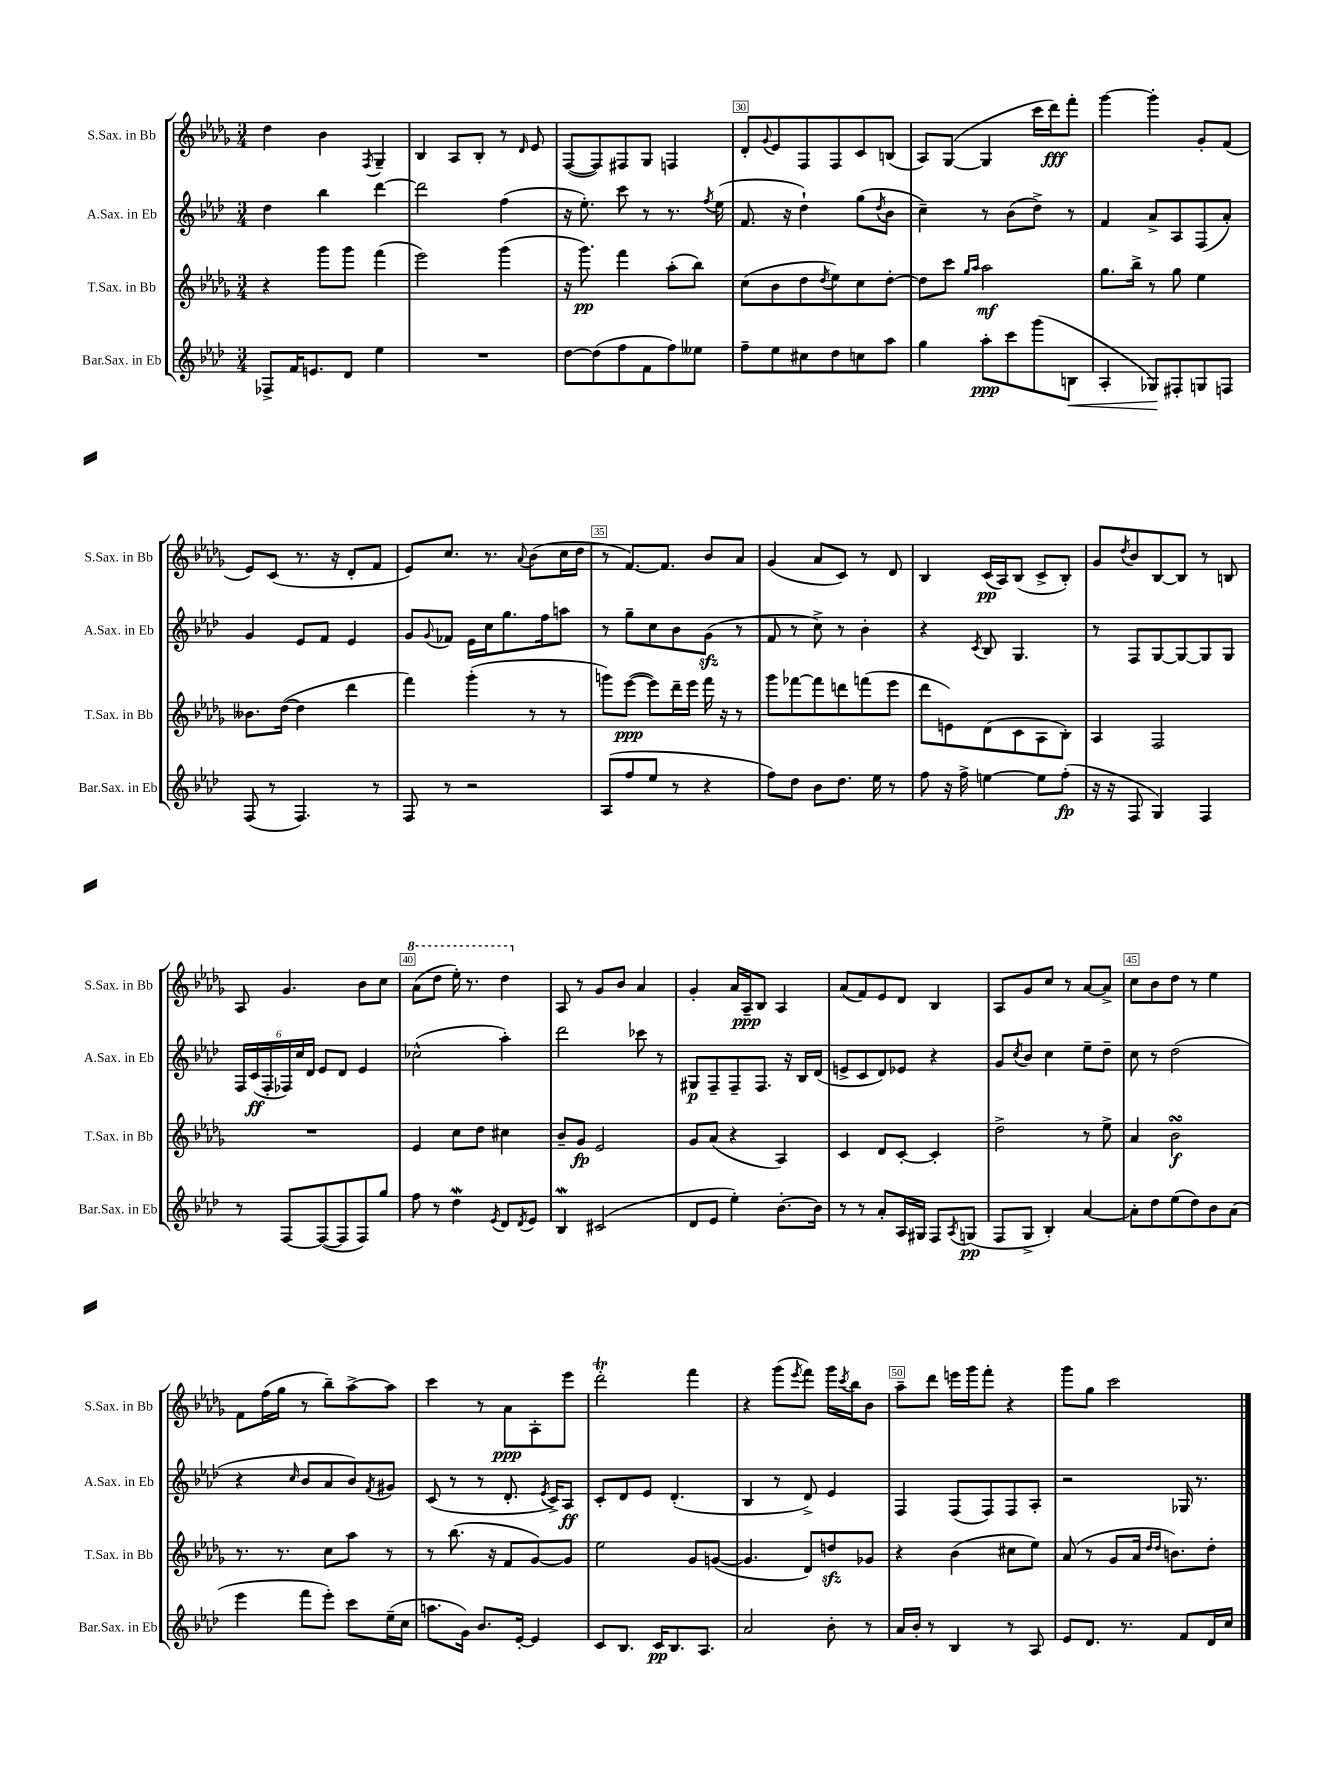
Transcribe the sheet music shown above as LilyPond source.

<<
\new StaffGroup <<
\new Staff = "s0" \with { instrumentName = "S.Sax. in Bb" shortInstrumentName = "S.Sax. in Bb" } {
    \clef treble \key des \major \numericTimeSignature \time 3/4
    des''4 bes'4 \acciaccatura { f8 } ges4-- |
    bes4 aes8 bes8-. r8 \grace { des'16 } ees'8 |
    f8~( f8) fis8 ges8 f4 |
    des'8-. \appoggiatura { ges'8 } ees'8 f8 f8 c'8 b8( |
    aes8) ges8~( ges4 c'''16 des'''16\fff) f'''8-. |
    ges'''4~ ges'''4-. ges'8-. f'8( |
    ees'8) c'8( r8. r16 des'8-. f'8 |
    ees'8) c''8. r8. \appoggiatura { aes'8 } bes'8( c''16 des''16 |
    r8 f'8.~) f'8. bes'8 aes'8 |
    ges'4( aes'8 c'8) r8 des'8 |
    bes4 c'16\pp( aes16) bes8( c'8-> bes8-.) |
    ges'8 \acciaccatura { des''8 } bes'8 bes8~ bes8 r8 b8 |
    aes8 ges'4. bes'8 c''8 |
    \ottava #1 aes''8( des'''8 ees'''16-.) r8. des'''4 \ottava #0 |
    aes8 r8 ges'8 bes'8 aes'4 |
    ges'4-. aes'16 aes16--\ppp bes8 aes4 |
    aes'8( f'8) ees'8 des'8 bes4 |
    aes8 ges'8 c''8 r8 aes'8~ aes'8-> |
    c''8 bes'8 des''8 r8 ees''4 |
    f'8 f''16( ges''16 r8 bes''8--) aes''8~-> aes''8 |
    c'''4 r8 aes'8\ppp aes8-. ees'''8 |
    des'''2-.\trill f'''4 |
    r4 ges'''8( \acciaccatura { ees'''8 } f'''8) ges'''16 \acciaccatura { c'''8 } bes''16 bes'8 |
    aes''8-- des'''8 e'''16 ges'''16 f'''8-. r4 |
    ges'''8 ges''8 c'''2 \bar "|." |
}
\new Staff = "s1" \with { instrumentName = "A.Sax. in Eb" shortInstrumentName = "A.Sax. in Eb" } {
    \clef treble \key aes \major \numericTimeSignature \time 3/4
    des''4 bes''4 des'''4~ |
    des'''2 f''4( |
    r16 ees''8.-.) c'''8 r8 r8. \acciaccatura { f''8 } ees''16( |
    f'8. r16 des''4-!) g''8( \acciaccatura { des''8 } bes'8 |
    c''4--) r8 bes'8( des''8->) r8 |
    f'4 aes'8-> aes8 f8( aes'8-.) |
    g'4 ees'8 f'8 ees'4 |
    g'8 \appoggiatura { g'8 } fes'8 ees'16 c''16 g''8. f''16 a''8 |
    r8 g''8-- c''8 bes'8 g'8\sfz( r8 |
    f'8 r8 c''8->) r8 bes'4-. |
    r4 \acciaccatura { c'8 } bes8 g4. |
    r8 f8 g8~ g8~ g8 g8 |
    \tuplet 6/4 { f16 c'16\ff( f16-. fes16) c''16 des'16 } ees'8 des'8 ees'4 |
    ces''2-^( aes''4-.) |
    des'''2 ces'''8 r8 |
    gis8\p f8-- f8-- f8. r16 bes16 des'16( |
    e'8-> c'8 des'8) ees'8 r4 |
    g'8 \acciaccatura { c''8 } bes'8 c''4 ees''8-- des''8-- |
    c''8 r8 des''2( |
    r4 \grace { c''16 } bes'8 aes'8 bes'8) \acciaccatura { f'8 } gis'8 |
    c'8( r8 r8 des'8.-. \acciaccatura { ees'8 } c'16->) aes8\ff |
    c'8-. des'8 ees'8 des'4.-.( |
    bes4 r8 des'8->) ees'4 |
    f4 f8( f8) f8 aes8-. |
    r2 ges16 r8. \bar "|." |
}
\new Staff = "s2" \with { instrumentName = "T.Sax. in Bb" shortInstrumentName = "T.Sax. in Bb" } {
    \clef treble \key des \major \numericTimeSignature \time 3/4
    r4 ges'''8 ges'''8 f'''4( |
    ees'''2) ges'''4( |
    r16 ges'''8.\pp) f'''4 aes''8-.( bes''8) |
    c''8( bes'8 des''8 \acciaccatura { des''8 } ees''8) c''8 des''8~-. |
    des''8 c'''8 \grace { ges''16 aes''16 } aes''2\mf |
    ges''8. bes''16-> r8 ges''8 ees''4 |
    beses'8. des''16~( des''4 des'''4 |
    f'''4) ges'''4-.( r8 r8 |
    g'''8) ees'''8~\ppp( ees'''8) des'''16-- ees'''16 f'''16 r16 r8 |
    ges'''8 fes'''8~ fes'''8 d'''8 f'''8( ees'''8 |
    des'''8 e'8) des'8( c'8 aes8 bes8-.) |
    aes4 f2 |
    R2. |
    ees'4 c''8 des''8 cis''4 |
    bes'8-- ges'8\fp ees'2 |
    ges'8 aes'8( r4 aes4) |
    c'4 des'8 c'8~-. c'4-. |
    des''2-> r8 ees''8-> |
    aes'4 bes'2\turn\f |
    r8. r8. c''8 aes''8 r8 |
    r8 bes''8.( r16 f'8 ges'8~) ges'8 |
    ees''2 ges'8 g'8~( |
    g'4. des'8) d''8\sfz ges'8 |
    r4 bes'4( cis''8 ees''8) |
    aes'8( r8 ges'8 aes'16 \grace { des''16 des''16 } b'8.) des''8-. \bar "|." |
}
\new Staff = "s3" \with { instrumentName = "Bar.Sax. in Eb" shortInstrumentName = "Bar.Sax. in Eb" } {
    \clef treble \key aes \major \numericTimeSignature \time 3/4
    fes8-> f'16 e'8. des'8 ees''4 |
    R2. |
    des''8~ des''8( f''8 f'8 f''8) eeses''8 |
    f''8-- ees''8 cis''8 des''8 c''8 aes''8 |
    g''4 aes''8-.\ppp c'''8 g'''8( b8\< |
    aes4-. ges8\!) fis8-. g8 f8 |
    f8( r8 f4.) r8 |
    f8 r8 r2 |
    aes8( f''8 ees''8 r8 r4 |
    f''8) des''8 bes'8 des''8. ees''16 r8 |
    f''8 r16 f''16-> e''4~ e''8 f''8-.\fp( |
    r16 r16 f8 g4) f4 |
    r8 f8~ f8~( f8 f8) g''8 |
    f''8 r8 des''4\mordent \acciaccatura { ees'8 } des'8 \acciaccatura { des'8 } ees'8 |
    bes4\mordent cis'2( |
    des'8 ees'8 ees''4-.) bes'8.~-. bes'16 |
    r8 r8 aes'8-. aes16 gis16 f8 \acciaccatura { aes8 } g8\pp( |
    f8 g8-> bes4-.) aes'4~ |
    aes'8-. des''8 ees''8( des''8) bes'8 aes'8( |
    ees'''4 f'''8 ees'''8-.) c'''8 ees''16--( c''16 |
    a''8. g'16) bes'8. ees'16~-. ees'4 |
    c'8 bes8. c'16\pp bes8. aes8. |
    aes'2 bes'8-. r8 |
    aes'16 bes'16-. r8 bes4 r8 aes8 |
    ees'8 des'8. r8. f'8 des'16 c''16 \bar "|." |
}
>>
>>
\layout { \context { \Score currentBarNumber = #27 \override BarNumber.break-visibility = ##(#f #t #t) barNumberVisibility = #(every-nth-bar-number-visible 5) \override BarNumber.stencil = #(make-stencil-boxer 0.1 0.3 ly:text-interface::print) } }
